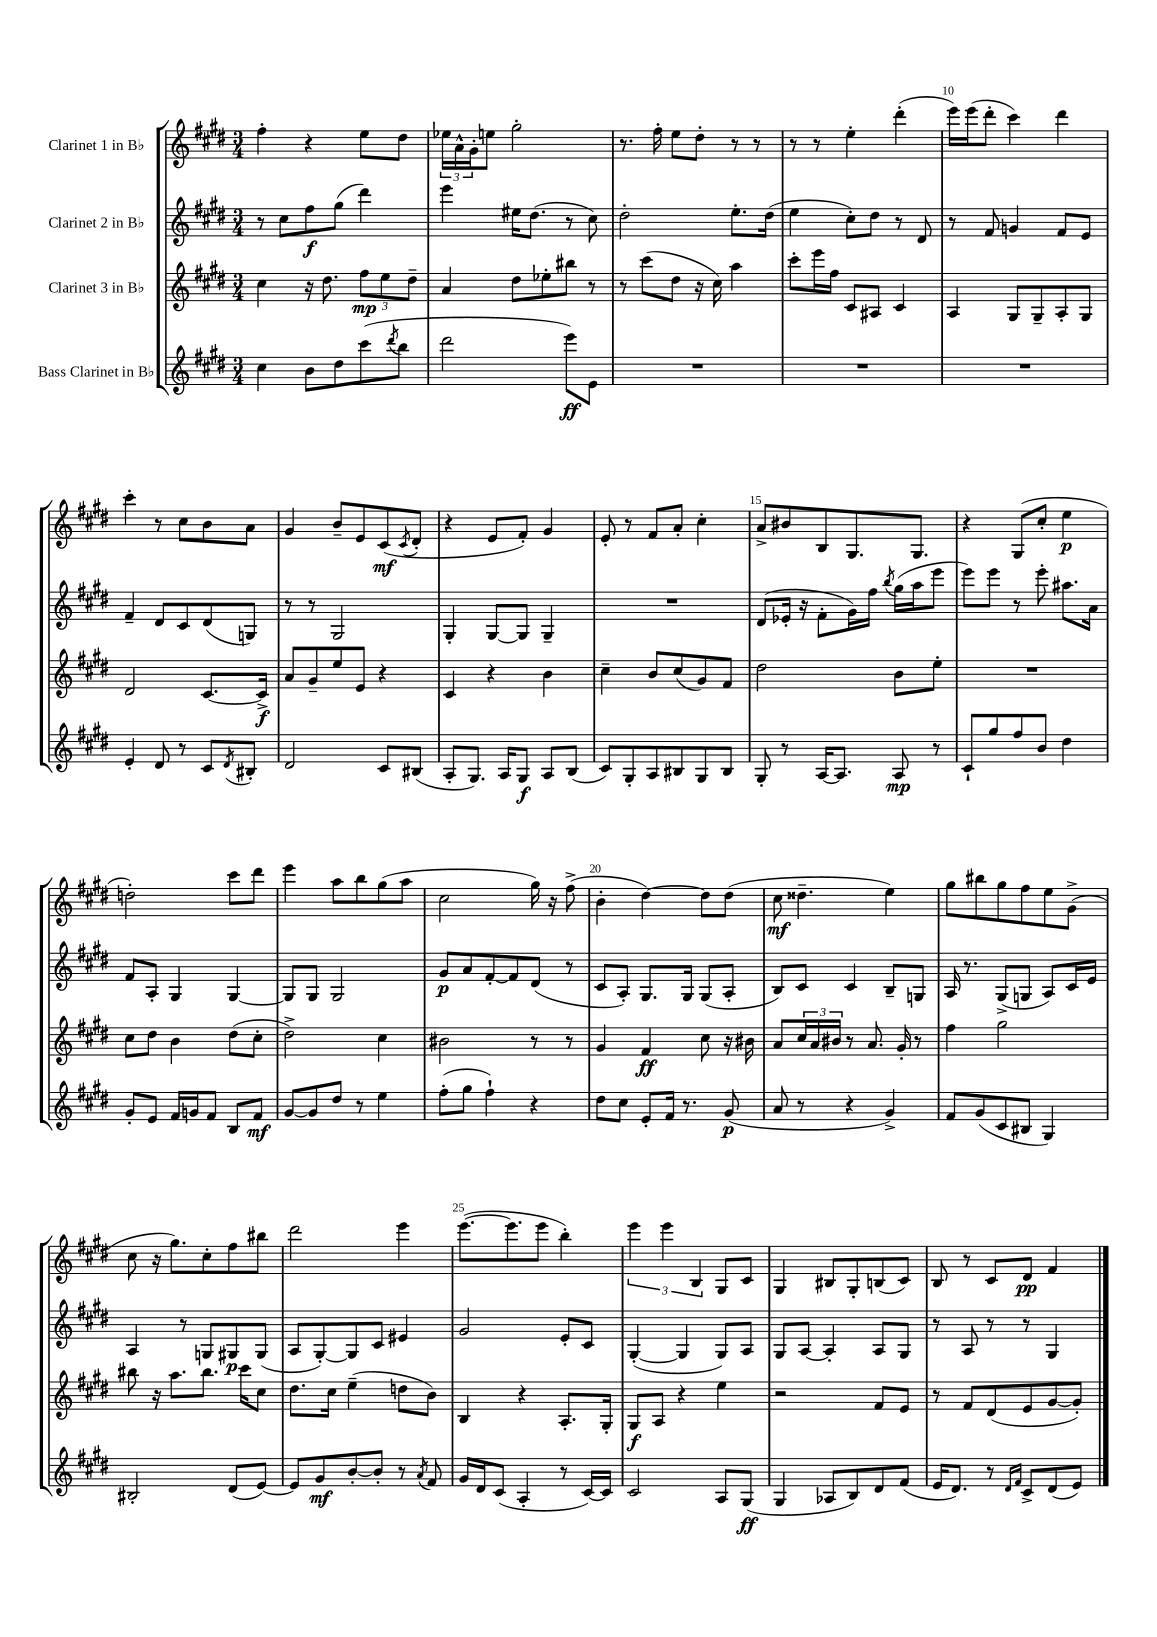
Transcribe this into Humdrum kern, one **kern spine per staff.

**kern	**dynam	**kern	**dynam	**kern	**dynam	**kern	**dynam
*part4	*part4	*part3	*part3	*part2	*part2	*part1	*part1
*staff4	*staff4	*staff3	*staff3	*staff2	*staff2	*staff1	*staff1
*I"Bass Clarinet in B♭	*	*I"Clarinet 3 in B♭	*	*I"Clarinet 2 in B♭	*	*I"Clarinet 1 in B♭	*
*clefG2	*	*clefG2	*	*clefG2	*	*clefG2	*
*k[f#c#g#d#]	*	*k[f#c#g#d#]	*	*k[f#c#g#d#]	*	*k[f#c#g#d#]	*
*M3/4	*	*M3/4	*	*M3/4	*	*M3/4	*
=6	=6	=6	=6	=6	=6	=6	=6
4cc#\	.	4cc#\	.	8r	.	4ff#'\	.
.	.	.	.	8cc#\L	.	.	.
8b\L	.	16r	.	8ff#\	f	4r	.
.	.	8.dd#\	.	.	.	.	.
8dd#\	.	.	.	(8gg#\J	.	.	.
(8ccc#\	.	12ff#\L	mp	4ddd#\)	.	8ee\L	.
.	.	12ee\	.	.	.	.	.
8qddd#/	.	.	.	.	.	.	.
8bb\J	.	.	.	.	.	8dd#\J	.
.	.	12dd#~\J	.	.	.	.	.
=7	=7	=7	=7	=7	=7	=7	=7
2ddd#\	.	4a/	.	4eee\	.	24ee-X\LL	.
.	.	.	.	.	.	24a^^\	.
.	.	.	.	.	.	24g#'\J	.
.	.	.	.	.	.	8een\J	.
.	.	8dd#\L	.	16ee#X\KL	.	2gg#'\	.
.	.	.	.	(8.dd#\J	.	.	.
.	.	8ee-X'\	.	.	.	.	.
8eee\L)	ff	8bb#X\J	.	8r	.	.	.
8e\J	.	8r	.	8cc#\)	.	.	.
=8	=8	=8	=8	=8	=8	=8	=8
2.r	.	8r	.	2dd#'\	.	8.r	.
.	.	(8ccc#\L	.	.	.	.	.
.	.	.	.	.	.	16ff#'\	.
.	.	8dd#\J	.	.	.	8ee\L	.
.	.	16r	.	.	.	8dd#'\J	.
.	.	16cc#\)	.	.	.	.	.
.	.	4aa\	.	8.ee'\L	.	8r	.
.	.	.	.	.	.	8r	.
.	.	.	.	(16dd#\Jk	.	.	.
=9	=9	=9	=9	=9	=9	=9	=9
2.r	.	8ccc#'\L	.	4ee\	.	8r	.
.	.	16eee\L	.	.	.	8r	.
.	.	16ff#\JJ	.	.	.	.	.
.	.	8c#/L	.	8cc#'\L)	.	4ee'\	.
.	.	8A#X/J	.	8dd#\J	.	.	.
.	.	4c#/	.	8r	.	(4ddd#'\	.
.	.	.	.	8d#/	.	.	.
=10	=10	=10	=10	=10	=10	=10	=10
2.r	.	4A/	.	8r	.	16eee\LL)	.
.	.	.	.	.	.	(16eee\J	.
.	.	.	.	8f#/	.	8ddd#'\J	.
.	.	8G#/L	.	4gn/	.	4ccc#\)	.
.	.	8G#~/	.	.	.	.	.
.	.	8A'/	.	8f#/L	.	4ddd#\	.
.	.	8G#/J	.	8e/J	.	.	.
!!LO:LB:g=z
=11	=11	=11	=11	=11	=11	=11	=11
4e'/	.	2d#/	.	4f#~/	.	4ccc#'\	.
8d#/	.	.	.	8d#/L	.	8r	.
8r	.	.	.	8c#/	.	8cc#\L	.
8c#/L	.	[8.c#/L	.	(8d#/	.	8b\	.
8qd#/	.	.	.	.	.	.	.
8B#X'/J	.	.	.	8Gn/J)	.	8a\J	.
.	.	16c#^/Jk]	f	.	.	.	.
=12	=12	=12	=12	=12	=12	=12	=12
2d#/	.	8a/L	.	8r	.	4g#/	.
.	.	8g#~/	.	8r	.	.	.
.	.	8ee/	.	2G#/	.	8b~/L	.
.	.	8e/J	.	.	.	8e/	.
8c#/L	.	4r	.	.	.	(8c#/	mf
.	.	.	.	.	.	8qc#/	.
(8B#X/J	.	.	.	.	.	8d#'/J	.
=13	=13	=13	=13	=13	=13	=13	=13
8A'/L	.	4c#/	.	4G#'/	.	4r	.
8.G#/J)	.	.	.	.	.	.	.
.	.	4r	.	[8G#/L	.	8e/L	.
16A/KL	.	.	.	.	.	.	.
8G#/J	f	.	.	8G#/J]	.	8f#'/J)	.
8A/L	.	4b\	.	4G#~/	.	4g#/	.
(8B/J	.	.	.	.	.	.	.
=14	=14	=14	=14	=14	=14	=14	=14
8c#/L)	.	4cc#~\	.	2.r	.	8e'/	.
8G#'/	.	.	.	.	.	8r	.
8A/	.	8b/L	.	.	.	8f#/L	.
8B#X/	.	(8cc#/	.	.	.	8a'/J	.
8G#/	.	8g#/)	.	.	.	4cc#'\	.
8B#/J	.	8f#/J	.	.	.	.	.
=15	=15	=15	=15	=15	=15	=15	=15
8G#'/	.	2dd#\	.	(8d#/L	.	8a^/L	.
8r	.	.	.	16e-X'/Jk	.	8b#X/	.
.	.	.	.	16r	.	.	.
[16A/KL	.	.	.	8f#'\L	.	8B/	.
8.A/J]	.	.	.	.	.	.	.
.	.	.	.	16g#\L)	.	8.G#/	.
.	.	.	.	16ff#\JJ	.	.	.
.	.	.	.	8qbb/	.	.	.
8A/	mp	8b\L	.	(16gg#\LL	.	.	.
.	.	.	.	16aa\J	.	8.G#/J	.
8r	.	8ee'\J	.	8eee\J	.	.	.
=16	=16	=16	=16	=16	=16	=16	=16
8c#`/L	.	2.r	.	8eee\L)	.	4r	.
8gg#/	.	.	.	8eee\J	.	.	.
8ff#/	.	.	.	8r	.	(8G#/L	.
8b/J	.	.	.	8eee'\	.	8cc#'/J	.
4dd#\	.	.	.	8.aa#X\L	.	4ee\	p
.	.	.	.	16a\Jk	.	.	.
!!LO:LB:g=z
=17	=17	=17	=17	=17	=17	=17	=17
8g#'/L	.	8cc#\L	.	8f#/L	.	2ddn'\)	.
8e/J	.	8dd#\J	.	8A'/J	.	.	.
16f#/LL	.	4b\	.	4G#/	.	.	.
16gn/J	.	.	.	.	.	.	.
8f#/J	.	.	.	.	.	.	.
8B/L	.	(8dd#\L	.	[4G#/	.	8ccc#\L	.
8f#/J	mf	8cc#'\J	.	.	.	8ddd#\J	.
=18	=18	=18	=18	=18	=18	=18	=18
[8g#/L	.	2dd#^\)	.	8G#/L]	.	4eee\	.
8g#/]	.	.	.	8G#/J	.	.	.
8dd#/J	.	.	.	2G#/	.	8aa\L	.
8r	.	.	.	.	.	8bb\	.
4ee\	.	4cc#\	.	.	.	(8gg#\	.
.	.	.	.	.	.	8aa\J	.
=19	=19	=19	=19	=19	=19	=19	=19
(8ff#'\L	.	2b#X\	.	8g#/L	p	2cc#\	.
8gg#\J	.	.	.	8a/	.	.	.
4ff#`\)	.	.	.	[8f#'/	.	.	.
.	.	.	.	8f#/]	.	.	.
4r	.	8r	.	(8d#/J	.	16gg#\)	.
.	.	.	.	.	.	16r	.
.	.	8r	.	8r	.	(8ff#^\	.
=20	=20	=20	=20	=20	=20	=20	=20
8dd#\L	.	4g#/	.	8c#/L	.	4b'\	.
8cc#\J	.	.	.	8A'/J)	.	.	.
8e'/L	.	4f#/	ff	8.G#/L	.	[4dd#\)	.
16f#/Jk	.	.	.	.	.	.	.
8.r	.	.	.	16G#/Jk	.	.	.
.	.	8cc#\	.	(8G#/L	.	8dd#\L]	.
(8g#/	p	16r	.	8A'/J	.	(8dd#\J	.
.	.	16b#X\	.	.	.	.	.
=21	=21	=21	=21	=21	=21	=21	=21
8a/	.	8a/L	.	8B/L)	.	8cc#\	mf
8r	.	24cc#/L	.	8c#/J	.	4.dd##X~\	.
.	.	24a/	.	.	.	.	.
.	.	24b#X/JJ	.	.	.	.	.
4r	.	8r	.	4c#/	.	.	.
.	.	8.a/	.	.	.	.	.
4g#^/)	.	.	.	8B~/L	.	4ee\)	.
.	.	16g#'/	.	.	.	.	.
.	.	8r	.	8Gn/J	.	.	.
=22	=22	=22	=22	=22	=22	=22	=22
8f#/L	.	4ff#\	.	16A/	.	8gg#\L	.
.	.	.	.	8.r	.	.	.
(8g#/	.	.	.	.	.	8bb#X\	.
8c#/	.	2gg#\	.	(8G#^/L	.	8gg#\	.
8B#X/J	.	.	.	8Gn/J	.	8ff#\	.
4G#/)	.	.	.	8A/L)	.	8ee\	.
.	.	.	.	16c#/L	.	(8g#^\J	.
.	.	.	.	16e/JJ	.	.	.
!!LO:LB:g=z
=23	=23	=23	=23	=23	=23	=23	=23
2B#X'/	.	8bb#X\	.	4A/	.	8cc#\	.
.	.	16r	.	.	.	16r	.
.	.	8.aa\L	.	.	.	8.gg#\L)	.
.	.	.	.	8r	.	.	.
.	.	8.bb#\J	.	8Gn/L	.	8cc#'\	.
(8d#/L	.	.	.	8G#X/	p	8ff#\	.
.	.	16ccc#\KL	.	.	.	.	.
[8e/J)	.	8cc#\J	.	(8G#/J	.	8bb#X\J	.
=24	=24	=24	=24	=24	=24	=24	=24
8e/L]	.	8.dd#\L	.	8A/L	.	2ddd#\	.
8g#/	mf	.	.	[8G#'/)	.	.	.
.	.	16cc#\Jk	.	.	.	.	.
[8b'/	.	(4ee~\	.	8G#/]	.	.	.
8b'/J]	.	.	.	8c#/J	.	.	.
8r	.	8ddn\L	.	4e#X/	.	4eee\	.
8qa/	.	.	.	.	.	.	.
8f#/	.	8b\J)	.	.	.	.	.
=25	=25	=25	=25	=25	=25	=25	=25
16g#/LL	.	4B/	.	2g#/	.	([8.eee\L	.
16d#/J	.	.	.	.	.	.	.
(8c#/J	.	.	.	.	.	.	.
.	.	.	.	.	.	8.eee\]	.
4A'/	.	4r	.	.	.	.	.
.	.	.	.	.	.	8eee\J	.
8r	.	8.A'/L	.	8e'/L	.	4bb'\)	.
[16c#/LL)	.	.	.	8c#/J	.	.	.
16c#/JJ]	.	16G#'/Jk	.	.	.	.	.
=26	=26	=26	=26	=26	=26	=26	=26
2c#/	.	8G#/L	f	([4G#'/	.	6eee\	.
.	.	8A/J	.	.	.	.	.
.	.	.	.	.	.	6eee\	.
.	.	4r	.	4G#/]	.	.	.
.	.	.	.	.	.	6B/	.
8A/L	.	4ee\	.	8G#/L)	.	8G#/L	.
(8G#/J	ff	.	.	8A/J	.	8c#/J	.
=27	=27	=27	=27	=27	=27	=27	=27
4G#/	.	2r	.	8G#/L	.	4G#/	.
.	.	.	.	[8A/J	.	.	.
8A-X/L	.	.	.	4A'/]	.	8B#X/L	.
8B/)	.	.	.	.	.	8G#'/	.
8d#/	.	8f#/L	.	8A/L	.	(8Bn/	.
(8f#/J	.	8e/J	.	8G#/J	.	8c#/J)	.
=28	=28	=28	=28	=28	=28	=28	=28
16e/KL	.	8r	.	8r	.	8B/	.
8.d#/J)	.	.	.	.	.	.	.
.	.	8f#/L	.	8A/	.	8r	.
8r	.	(8d#/	.	8r	.	8c#/L	.
16qqd#/LL	.	.	.	.	.	.	.
16qqf#/JJ	.	.	.	.	.	.	.
8c#^/L	.	8e/	.	8r	.	8d#/J	pp
(8d#/	.	[8g#/	.	4G#/	.	4f#/	.
8e/J)	.	8g#'/J])	.	.	.	.	.
==	==	==	==	==	==	==	==
*-	*-	*-	*-	*-	*-	*-	*-
